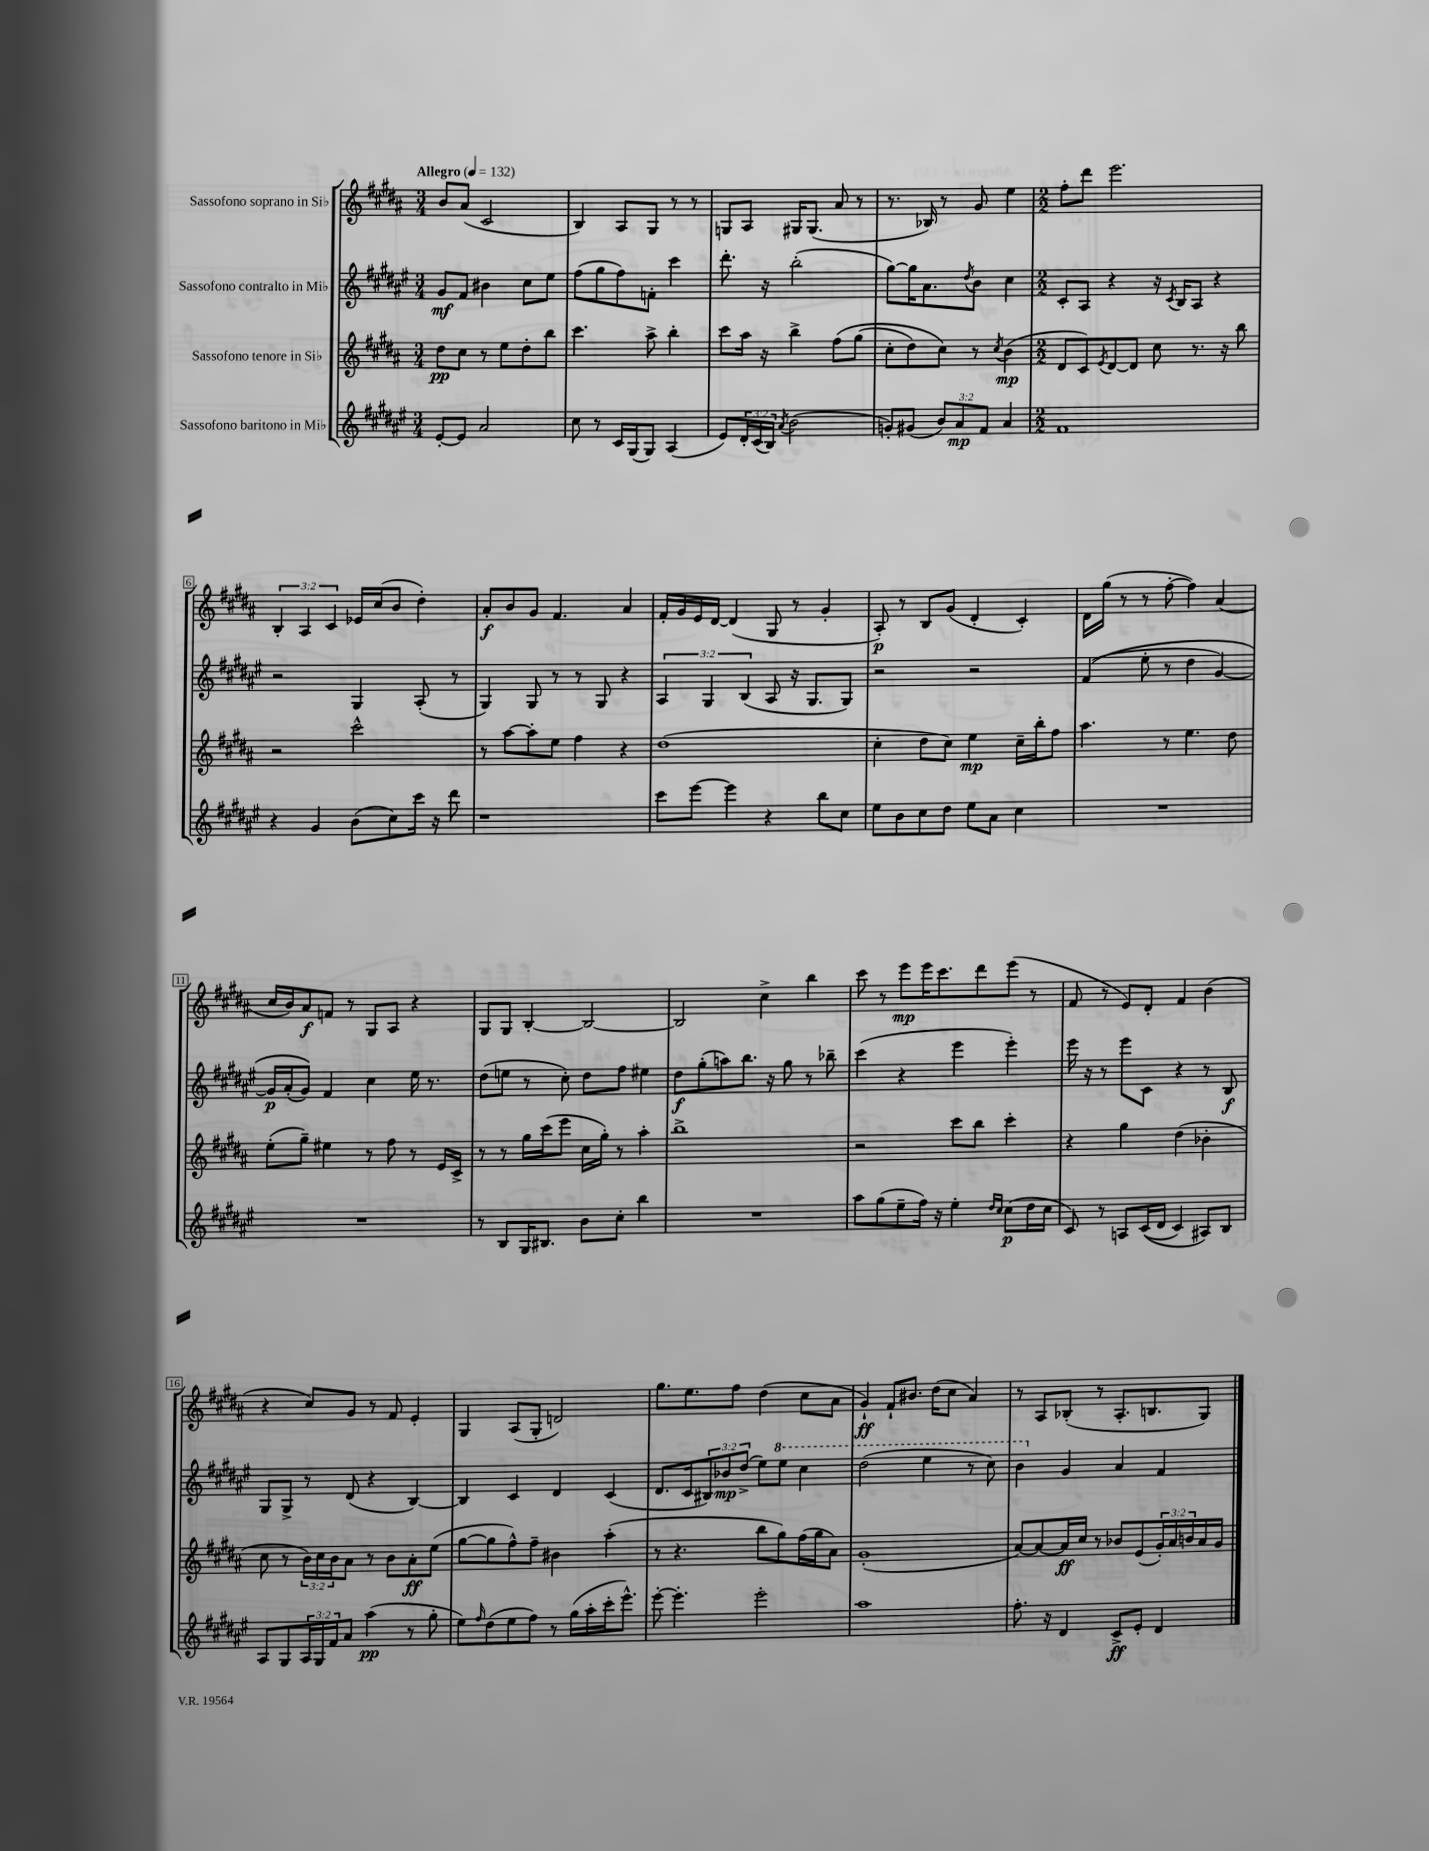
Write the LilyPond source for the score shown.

<<
\new StaffGroup <<
\new Staff = "s0" \with { instrumentName = "Sassofono soprano in Sib" } {
    \clef treble \key b \major \numericTimeSignature \time 3/4 \override Staff.TupletNumber.text = #tuplet-number::calc-fraction-text \tempo "Allegro" 4 = 132
    b'8 ais'8( cis'2 |
    b4) ais8 gis8 r8 r8 |
    g8 ais8 gis16 gis8.( ais'8 r8 |
    r8. bes16) r8 gis'8 e''4 |
    \numericTimeSignature \time 2/2 fis''8-. dis'''8 e'''2. |
    \tuplet 3/2 { b4-. ais4 cis'4 } ees'16 cis''16( b'8 dis''4-.) |
    ais'8-.\f b'8 gis'8 fis'4. ais'4 |
    fis'16-. gis'16 e'16 dis'16~ dis'4( gis8 r8 gis'4-. |
    ais8-.\p) r8 b8 gis'8( dis'4-. cis'4-.) |
    dis'16 gis''16( r8 r8 fis''8~-. fis''4) ais'4( |
    cis''16 b'16) ais'8\f f'8 r8 gis8 ais8 r4 |
    gis8 gis8 b4~-. b2~ |
    b2 cis''4-> b''4 |
    cis'''8 r8 e'''8\mp e'''16 cis'''8. dis'''8 e'''8( r8 |
    fis'8 r8 e'8) dis'8-. fis'4 b'4( |
    r4 cis''8) gis'8 r8 fis'8 e'4-. |
    gis4 ais8( gis8-. d'2) |
    gis''8. e''8. fis''8 dis''4( cis''8 ais'8 |
    gis'4-!\ff) fis'8-! bis'8. dis''16( cis''8 ais'4) |
    r8 ais8 bes8-.( r8 ais8.-. b8. gis8) \bar "|." |
}
\new Staff = "s1" \with { instrumentName = "Sassofono contralto in Mib" } {
    \clef treble \key fis \major \numericTimeSignature \time 3/4 \override Staff.TupletNumber.text = #tuplet-number::calc-fraction-text
    gis'8\mf fis'8 bis'4 cis''8 eis''8 |
    fis''8( gis''8 fis''8) f'8-. cis'''4 |
    dis'''8.-. r16 b''2-.( |
    gis''8~) gis''16 ais'8. \acciaccatura { dis''8 } b'8 cis''4 |
    \numericTimeSignature \time 2/2 cis'8-. ais8 r4 r16 \acciaccatura { cis'8 } b16 ais8 r4 |
    r2 gis4 ais8-.( r8 |
    gis4) gis8 r8 r8 gis8 r4 |
    \tuplet 3/2 { ais4 gis4 b4( } ais8 r16 gis8. gis8) |
    r2 r2 |
    fis'4(\( eis''8-. r8 dis''4 gis'4~) |
    gis'16\p ais'16-.( gis'8)\) fis'4 cis''4 eis''16 r8. |
    dis''8( e''8 r8 cis''8-.) dis''8 fis''8 eis''4 |
    dis''8\f gis''8-.( a''8) b''8. r16 gis''8 r8 bes''8-- |
    cis'''4( r4 eis'''4 eis'''4-.) |
    eis'''16 r16 r8 eis'''8 cis'8 r4 r8 b8\f |
    gis8 gis8-> r8 dis'8( r4 b4~) |
    b4 cis'4 dis'4 cis'4( |
    dis'8. cis'16 \tuplet 3/2 { bis8) bes'8\mp dis''8->( } eis''8) \ottava #1 eis'''8 cis'''4 |
    dis'''2( eis'''4 r8 cis'''8) |
    b''4 \ottava #0 gis'4 ais'4 fis'4 \bar "|." |
}
\new Staff = "s2" \with { instrumentName = "Sassofono tenore in Sib" } {
    \clef treble \key b \major \numericTimeSignature \time 3/4 \override Staff.TupletNumber.text = #tuplet-number::calc-fraction-text
    dis''8\pp cis''8 r8 e''8 dis''8-. b''8 |
    cis'''4. ais''8-> b''4-. |
    cis'''8 ais''16 r16 b''4-> fis''8\( gis''8( |
    cis''8-. dis''8) cis''8\) r8 \acciaccatura { cis''8 } b'4\mp( |
    \numericTimeSignature \time 2/2 dis'8 cis'8) \acciaccatura { e'8 } dis'8~ dis'8 cis''8 r8. r16 b''8 |
    r2 cis'''2-^ |
    r8 ais''8~ ais''8-. e''8 fis''4 r4 |
    dis''1( |
    cis''4-. dis''8 cis''8) e''4\mp cis''16-- b''16-. fis''8 |
    ais''4. r8 e''4. dis''8 |
    e''8-.( gis''8--) eis''4 r8 fis''8 r8 e'16 cis'16-> |
    r8 r8 gis''16 cis'''16( e'''8 cis''16 gis''16-.) r8 ais''4-. |
    b''1-> |
    r2 cis'''8 b''8 cis'''4-. |
    r4 gis''4 dis''4( bes'4-. |
    cis''8 r8 \tuplet 3/2 { b'16) cis''16 b'16 } ais'8 r8 b'8 ais'8-.\ff e''8( |
    gis''8~ gis''8 fis''8-^) fis''8-- bis'4 ais''4-.( |
    r8 r4. b''8 gis''8) fis''16( gis''16 ais'8) |
    gis'1-.( |
    ais'8~) ais'8~ ais'16\ff cis''16 r8 bes'8 e'8( \tuplet 3/2 { gis'16-.) ais'16 b'16 } ais'16 gis'16 \bar "|." |
}
\new Staff = "s3" \with { instrumentName = "Sassofono baritono in Mib" } {
    \clef treble \key fis \major \numericTimeSignature \time 3/4 \override Staff.TupletNumber.text = #tuplet-number::calc-fraction-text
    eis'8~-. eis'8 ais'2 |
    cis''8 r8 cis'16 gis16( gis8) ais4( |
    eis'8) \tuplet 3/2 { dis'16-. cis'16( b16) } \acciaccatura { ais'8 } b'2( |
    g'8-.) gis'8( \tuplet 3/2 { b'8) ais'8\mp fis'8 } ais'4 |
    \numericTimeSignature \time 2/2 fis'1 |
    r4 gis'4 b'8( cis''8) cis'''16 r16 dis'''8 |
    r1 |
    cis'''8 eis'''8~ eis'''4 r4 b''8 cis''8 |
    eis''8 b'8 cis''8 dis''8 eis''8 ais'8 cis''4 |
    R1 |
    R1 |
    r8 b8 gis16 bis8. b'8 cis''8-. b''4 |
    R1 |
    ais''8 gis''8( eis''8-- fis''16) r16 eis''4-. \grace { dis''16 cis''16 } cis''8\p( dis''16 cis''16 |
    cis'8) r8 a8 cis'16(\( dis'16 cis'4) ais8\) b8 |
    ais8 gis8 \tuplet 3/2 { ais16 gis16 fis'16 } ais'8 ais''4\pp( r8 gis''8-. |
    eis''8) \grace { fis''16 } dis''8( eis''8 fis''8) r8 gis''16( ais''16-. cis'''16-. eis'''8.-^) |
    eis'''8~-. eis'''4.-. eis'''2-. |
    ais''1 |
    fis''8.-. r16 dis'4 cis'8->\ff eis'8-. dis'4 \bar "|." |
}
>>
>>
\layout { \context { \Score \override BarNumber.stencil = #(make-stencil-boxer 0.1 0.3 ly:text-interface::print) } }
